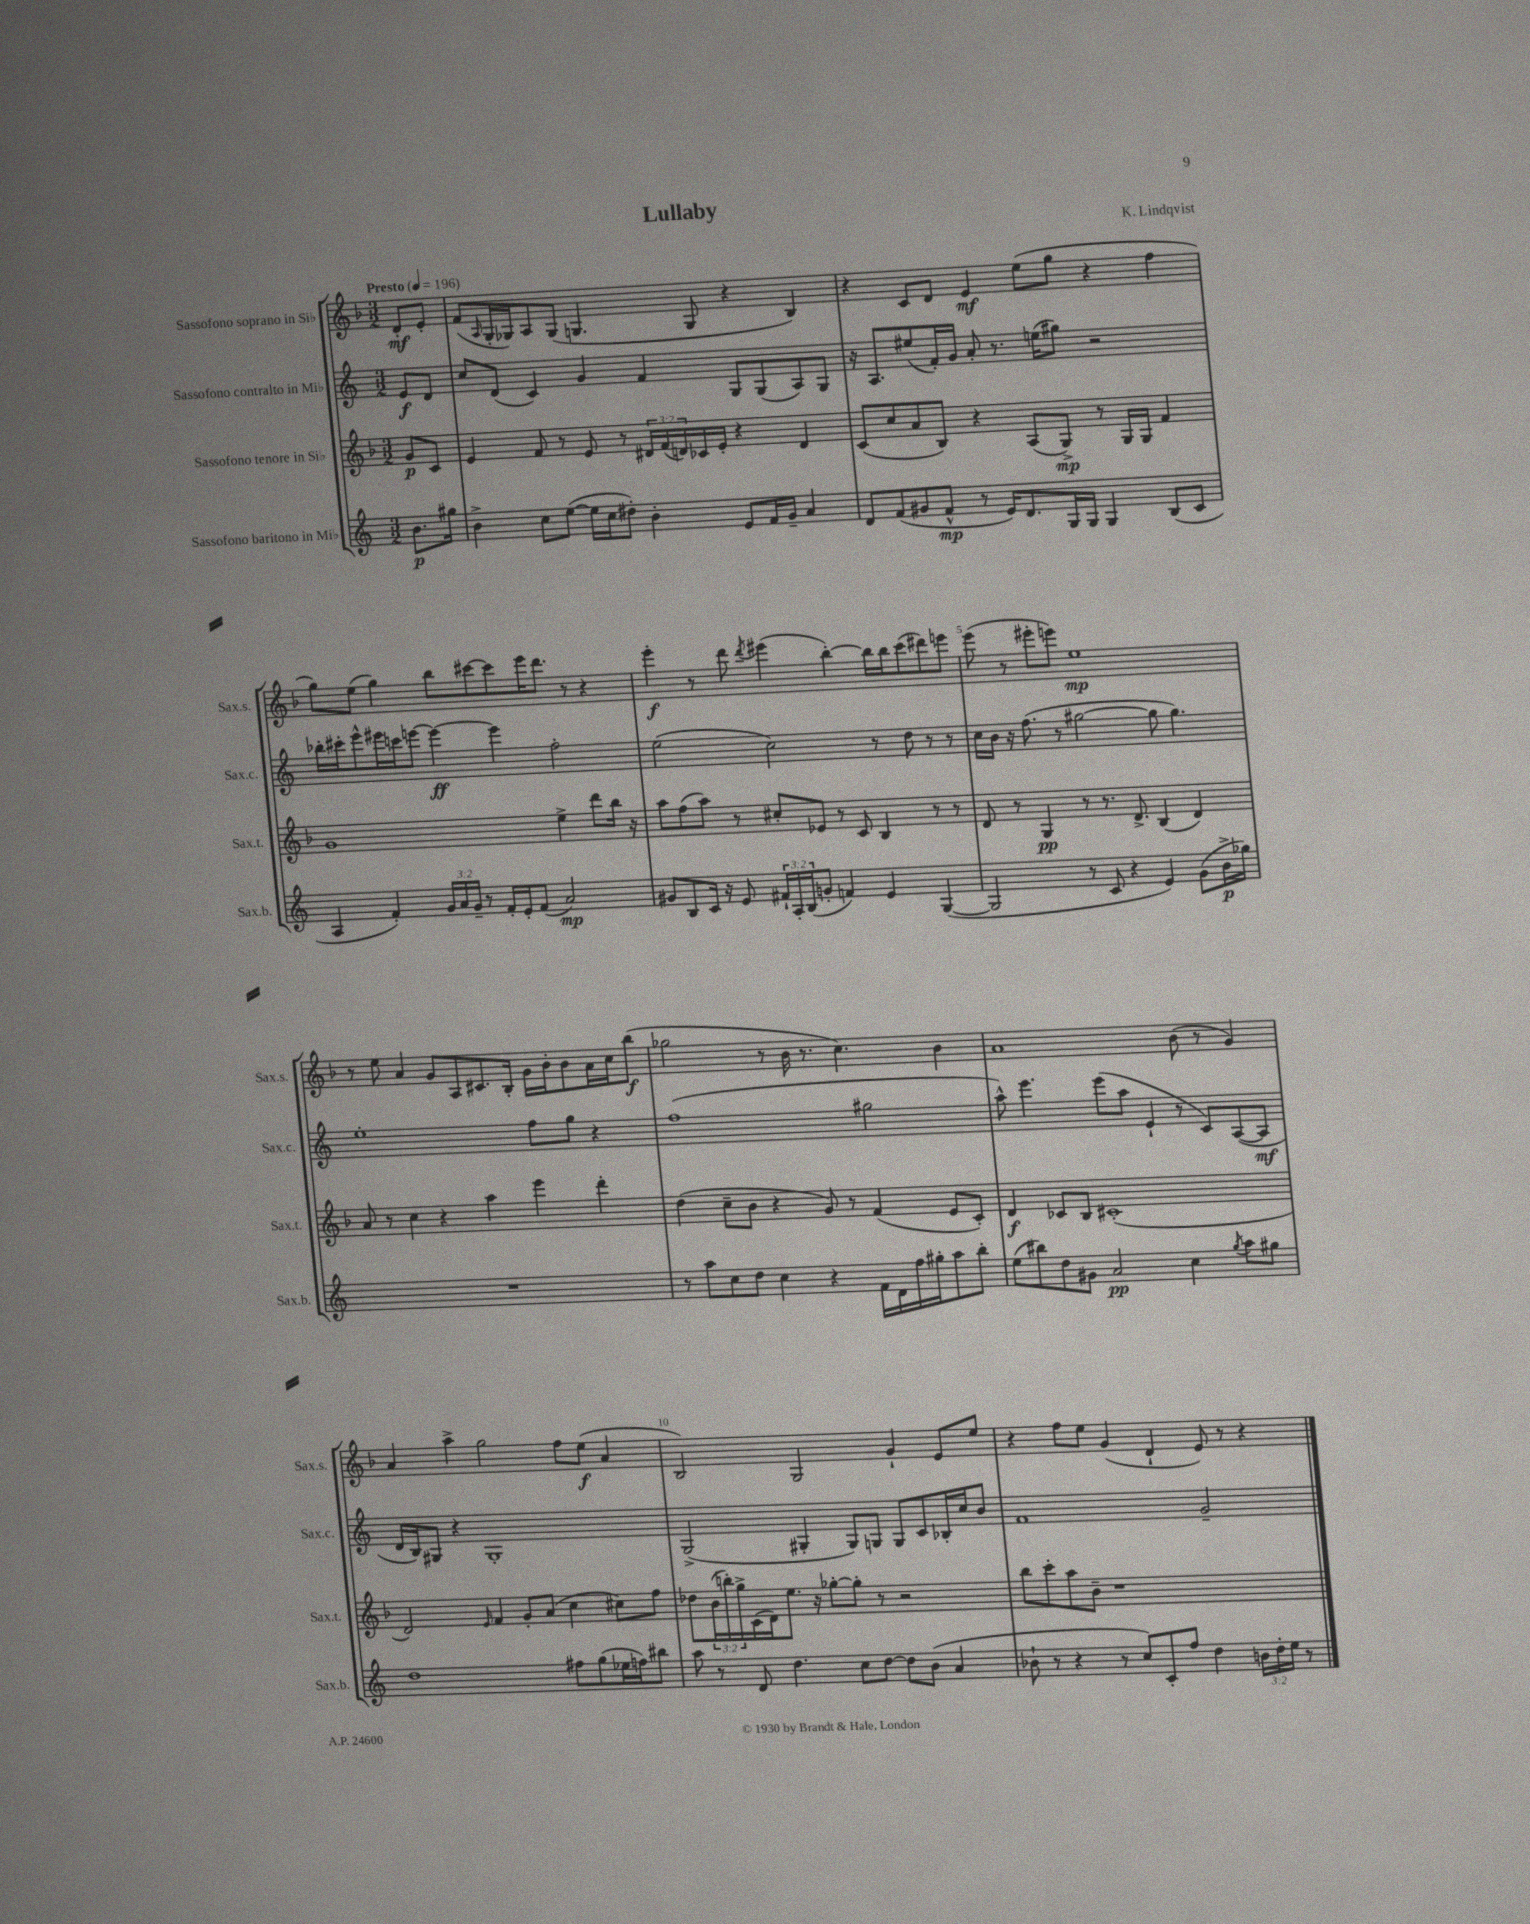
\header { title = "Lullaby" composer = "K. Lindqvist" }
<<
\new StaffGroup <<
\new Staff = "s0" \with { instrumentName = "Sassofono soprano in Sib" shortInstrumentName = "Sax.s." } {
    \clef treble \key f \major \numericTimeSignature \time 3/2 \partial 4 \tempo "Presto" 4 = 196
    d'8-.\mf e'8-. |
    f'8( \grace { a16 } g16-. ges16) a8 ges8( g4. g8 r4 bes4) |
    r4 c'8 d'8 e'4\mf e''8( g''8 r4 f''4 |
    g''8) e''8( g''4) bes''8 cis'''8~ cis'''8 e'''16 d'''8. r8 r4 |
    e'''4-.\f r8 d'''8 \acciaccatura { d'''8 } eis'''4( bes''4~-.) bes''16 bes''16 c'''8( dis'''8) e'''8 |
    e'''8( r8 eis'''8-. e'''8) e''1\mp |
    r8 e''8 a'4 g'8 a8 cis'8. bes16-. g'16 bes'16-. bes'8 a'16 c''16 bes''8\f( |
    ges''2 r8 bes'16 r8. c''4.) bes'4 |
    a'1 bes'8( r8 g'4) |
    a'4 a''4-> g''2 f''8 e''8\f( a'4 |
    bes2) g2 g'4-! e'8 e''8 |
    r4 f''8 e''8 g'4( d'4-! e'8) r8 r4 \bar "|." |
}
\new Staff = "s1" \with { instrumentName = "Sassofono contralto in Mib" shortInstrumentName = "Sax.c." } {
    \clef treble \key c \major \numericTimeSignature \time 3/2 \partial 4
    e'8\f d'8 |
    c''8 d'8( c'4) g'4 f'4 g8 g8( a8) g8 |
    r16 a8. eis''8( f'16-.) g'16 a'8-. r8. e''16( gis''8) r2 |
    bes''16-. cis'''16-. e'''8-^ eis'''16 c'''16 e'''8~ e'''4~\ff e'''4 f''2-. |
    e''2( c''2) r8 d''8 r8 r8 |
    c''16 b'16 r16 f''8.( r8 gis''2~ gis''8 gis''4.) |
    e''1-. f''8 g''8 r4 |
    f''1( gis''2 |
    a''8-^) e'''4. e'''8( a''8 e'4-! r8 c'8) a8~( a8\mf |
    d'16 b16) gis8 r4 gis1-. |
    g2->( gis4-. gis8) g8 g8 c'8 bes16-. c''16 b'8 |
    f'1 g'2-- \bar "|." |
}
\new Staff = "s2" \with { instrumentName = "Sassofono tenore in Sib" shortInstrumentName = "Sax.t." } {
    \clef treble \key f \major \numericTimeSignature \time 3/2 \override Staff.TupletNumber.text = #tuplet-number::calc-fraction-text \partial 4
    g'8\p c'8 |
    e'4 f'8 r8 e'8 r8 \tuplet 3/2 { dis'16 f'16( d'16) } ces'16 e'16-. r4 d'4 |
    c'8( c''8 a'8 bes8) r4 a8( g8->\mp) r8 g16 g16 f'4 |
    g'1 e''4-> d'''8 bes''16 r16 |
    a''8 f''8( a''8) r8 cis''8-. ees'8 r8 c'8 bes4 r8 r8 |
    d'8 r8 g4\pp r8 r8. d'8.-> bes4( d'4) |
    a'8 r8 c''4 r4 a''4 e'''4 d'''4-. |
    d''4( c''8-- bes'8 r4 g'8) r8 f'4( e'8 c'8-.) |
    d'4\f ces'8 bes8 cis'1-.( |
    d'2) \grace { e'16 } f'4 g'8-. a'8( c''4 cis''8) f''8 |
    des''8 \tuplet 3/2 { bes'16( b''16-.) g''16-> } c'16( d'16) e''8. r16 ges''8~-. ges''8-. r8 r2 |
    bes''8 c'''8-. a''8 bes'8-- r1 \bar "|." |
}
\new Staff = "s3" \with { instrumentName = "Sassofono baritono in Mib" shortInstrumentName = "Sax.b." } {
    \clef treble \key c \major \numericTimeSignature \time 3/2 \override Staff.TupletNumber.text = #tuplet-number::calc-fraction-text \partial 4
    b'8.\p gis''16 |
    b'4-> c''8 e''8~( e''16 c''16 dis''8-.) b'4-. e'8 f'16 g'16-- a'4 |
    d'8 f'8( gis'8 f'8-^\mp r8 e'16) d'8. g16 g16 g4 b8( c'8 |
    a4 f'4-.) \tuplet 3/2 { g'16 a'16 g'16-- } r8 f'16-. e'16-. f'8( a'2\mp) |
    gis'8 b8 c'16 r16 e'8 \tuplet 3/2 { fis'16-! a16-. b16( } g'8-. f'4) e'4 g4~( |
    g2 r8 c'8 r4 e'4) g'8( b'16->\p ges''16) |
    R1. |
    r8 a''8 c''8 d''8 c''4 r4 f'16 d'16 f''16 gis''16-. a''8 b''8-. |
    e''8( bis''8) d''8 gis'8 a'2\pp c''4 \acciaccatura { g''8 } a''8 gis''8 |
    d''1 fis''8 g''8( ees''16 f''16) bis''8 |
    a''8 r8 d'8 d''4. c''8 d''8~ d''8 b'8( a'4 |
    bes'8-! r8 r4 r8 c''8) c'8-. f''8 d''4 \tuplet 3/2 { b'16 d''16-. e''16 } r8 \bar "|." |
}
>>
>>
\layout { \context { \Score \override BarNumber.break-visibility = ##(#f #t #t) barNumberVisibility = #(every-nth-bar-number-visible 5) } }
